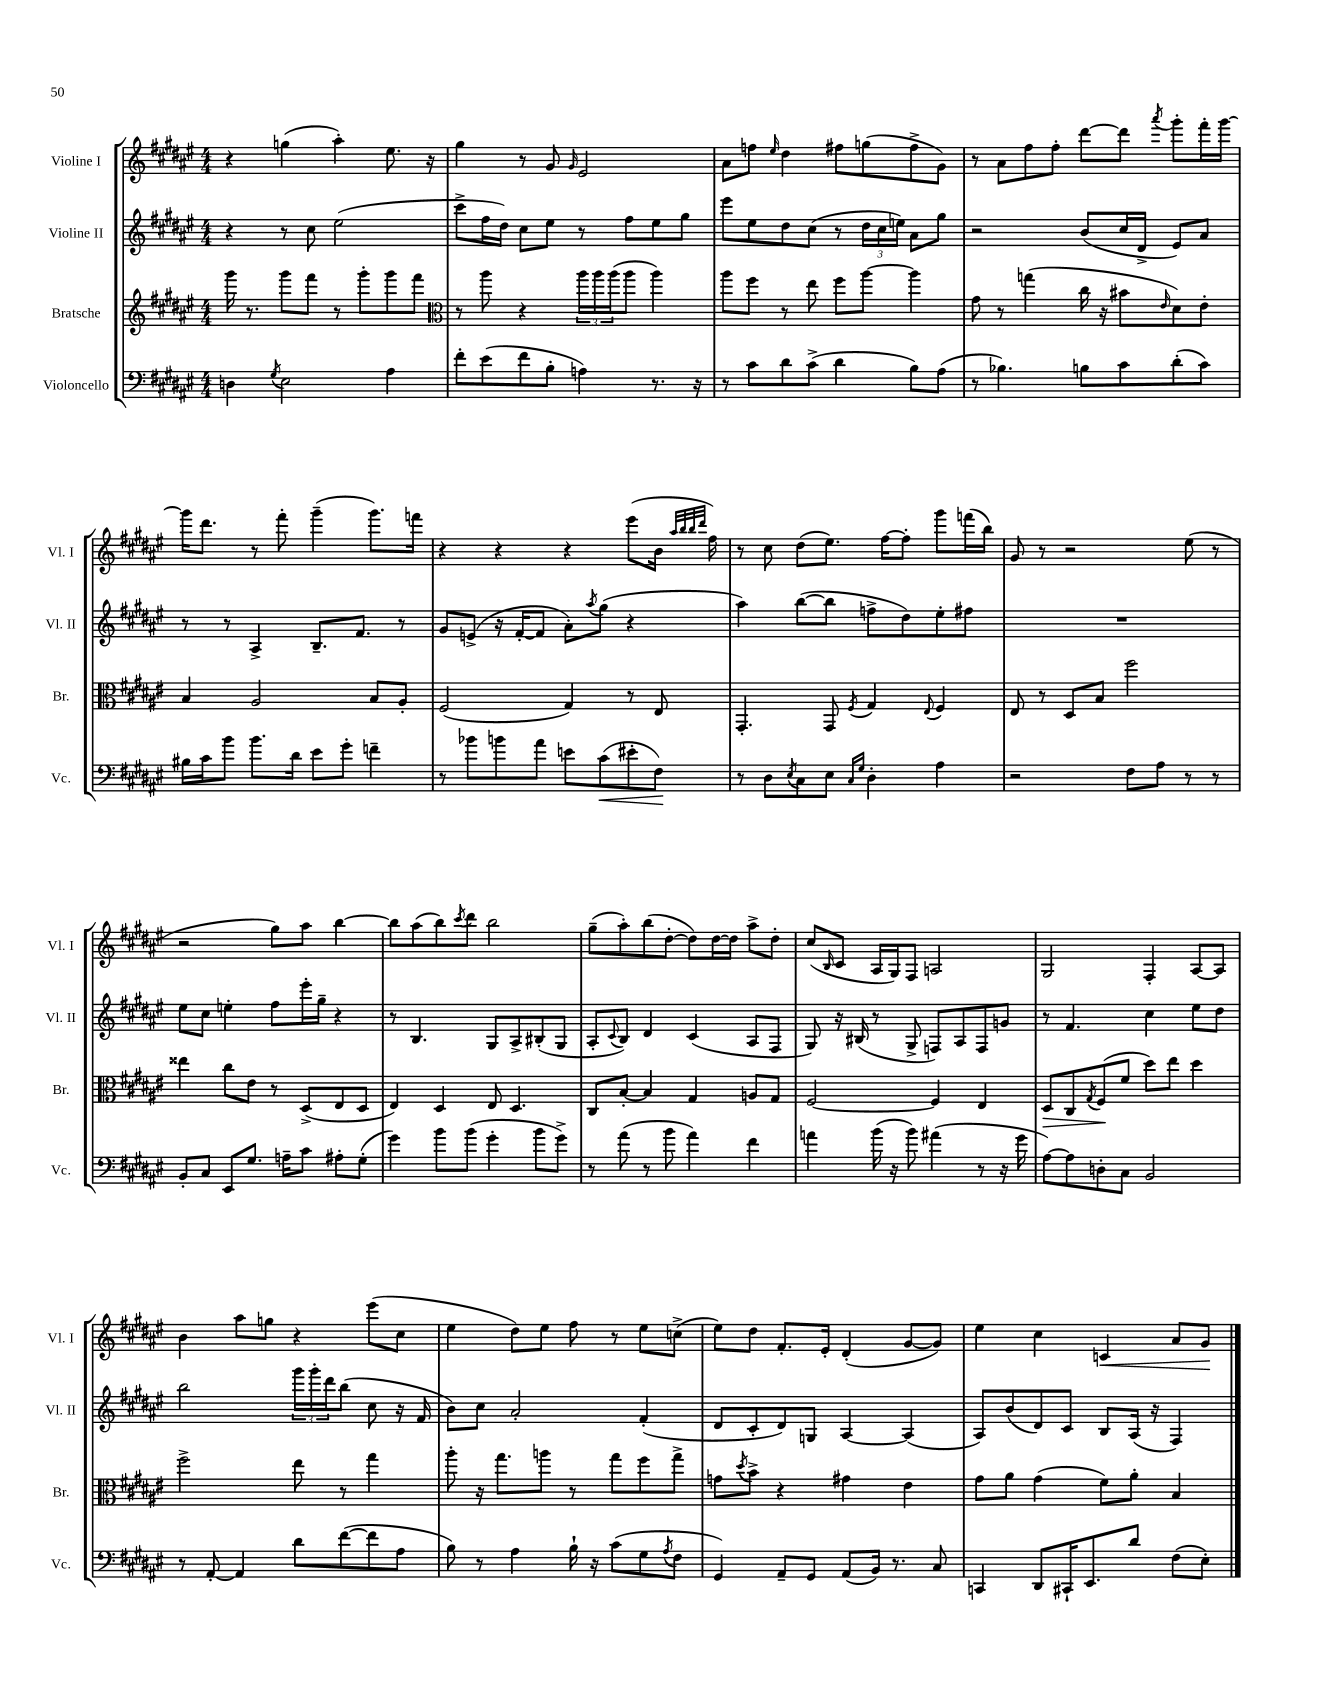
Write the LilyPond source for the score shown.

<<
\new StaffGroup <<
\new Staff = "s0" \with { instrumentName = "Violine I" shortInstrumentName = "Vl. I" } {
    \clef treble \key fis \major \numericTimeSignature \time 4/4
    r4 g''4( ais''4-.) eis''8. r16 |
    gis''4 r8 gis'8 \grace { gis'16 } eis'2 |
    ais'8 f''8 \grace { eis''16 } dis''4 fis''8 g''8( fis''8-> gis'8) |
    r8 ais'8 fis''8 fis''8-. dis'''8~ dis'''8 \acciaccatura { ais'''8 } gis'''8-. fis'''16-. gis'''16~ |
    gis'''16 dis'''8. r8 fis'''8-. gis'''4--( gis'''8.) f'''16 |
    r4 r4 r4 eis'''8( b'16 \grace { ais''32 b''32 b''32 dis'''32 } fis''16) |
    r8 cis''8 dis''8( eis''8.) fis''16~ fis''8-. gis'''8 f'''16( b''16) |
    gis'8 r8 r2 eis''8( r8 |
    r2 gis''8) ais''8 b''4~ |
    b''8 ais''8( b''8) \acciaccatura { cis'''8 } dis'''8 b''2 |
    gis''8--( ais''8-.) b''8( dis''8~-. dis''8) dis''16~ dis''16 ais''8-> dis''8-. |
    cis''8( \grace { b16 } cis'8 ais16 gis16) fis8 a2 |
    gis2 fis4-. ais8~ ais8 |
    b'4 ais''8 g''8 r4 eis'''8( cis''8 |
    eis''4 dis''8) eis''8 fis''8 r8 eis''8 c''8->( |
    eis''8) dis''8 fis'8.-. eis'16-. dis'4-.( gis'8~ gis'8) |
    eis''4 cis''4 c'4\< ais'8 gis'8\! \bar "|." |
}
\new Staff = "s1" \with { instrumentName = "Violine II" shortInstrumentName = "Vl. II" } {
    \clef treble \key fis \major \numericTimeSignature \time 4/4
    r4 r8 cis''8 eis''2( |
    cis'''8-> fis''16 dis''16) cis''8 eis''8 r8 fis''8 eis''8 gis''8 |
    eis'''8 eis''8 dis''8 cis''8( r8 \tuplet 3/2 { dis''16 cis''16 e''16) } ais'8 gis''8 |
    r2 b'8( cis''16 dis'16-> eis'8) ais'8 |
    r8 r8 ais4-> b8.-- fis'8. r8 |
    gis'8 e'8->( r16 fis'16~-. fis'8 ais'8-.) \acciaccatura { ais''8 } gis''8( r4 |
    ais''4) b''8~( b''8 f''8-> dis''8) eis''8-. fis''8 |
    R1 |
    eis''8 cis''8 e''4-. fis''8 eis'''16-. gis''16-- r4 |
    r8 b4. gis8 ais8-> bis8-.( gis8 |
    ais8-. \appoggiatura { cis'8 } b8) dis'4 cis'4( ais8 fis8 |
    gis8) r16 bis16( r8 gis8-> f8) ais8 f8 g'8 |
    r8 fis'4. cis''4 eis''8 dis''8 |
    b''2 \tuplet 3/2 { gis'''16 gis'''16-. dis'''16 } b''8( cis''8 r16 fis'16 |
    b'8) cis''8 ais'2-. fis'4-.( |
    dis'8 cis'8-. dis'8) g8 ais4~ ais4( |
    ais8) b'8( dis'8) cis'8 b8 ais16( r16 fis4) \bar "|." |
}
\new Staff = "s2" \with { instrumentName = "Bratsche" shortInstrumentName = "Br." } {
    \clef treble \key fis \major \numericTimeSignature \time 4/4
    gis'''16 r8. gis'''8 fis'''8 r8 gis'''8-. gis'''8 fis'''8 |
    \clef alto r8 ais''8 r4 \tuplet 3/2 { ais''16 ais''16 ais''16( } ais''8 ais''4) |
    ais''8 fis''8 r8 eis''8 fis''8 ais''8~ ais''4 |
    gis'8 r8 g''4( cis''16 r16 bis'8 \grace { eis'16 } dis'8) eis'8-. |
    b4 ais2 b8 ais8-. |
    fis2( gis4) r8 eis8 |
    gis,4.-. gis,8 \acciaccatura { fis8 } gis4 \appoggiatura { eis8 } fis4 |
    eis8 r8 dis8 b8 fis''2 |
    eisis''4 cis''8 eis'8 r8 dis8->( eis8 dis8 |
    eis4) dis4 eis8 dis4. |
    cis8 b8~-. b4 gis4 a8 gis8 |
    fis2~ fis4 eis4 |
    dis8\> cis8 \acciaccatura { gis8 } fis8\!( fis'8 dis''8) eis''8 dis''4 |
    fis''2-> eis''8 r8 gis''4 |
    ais''8-. r16 gis''8. a''8 r8 gis''8 fis''8 gis''8-> |
    g'8 \acciaccatura { dis''8 } b'8-> r4 gis'4 eis'4 |
    gis'8 ais'8 gis'4( fis'8) ais'8-. b4 \bar "|." |
}
\new Staff = "s3" \with { instrumentName = "Violoncello" shortInstrumentName = "Vc." } {
    \clef bass \key fis \major \numericTimeSignature \time 4/4
    d4 \acciaccatura { gis8 } eis2 ais4 |
    fis'8-. eis'8( fis'8 b8-. a4) r8. r16 |
    r8 cis'8 dis'8 cis'8->( dis'4 b8) ais8( |
    r8 bes4.) b8 cis'8 dis'8-.( cis'8) |
    bis16 cis'16 b'8 b'8. dis'16 eis'8 gis'8-. f'4-- |
    r8 bes'8 b'8 ais'8 e'8 cis'8\<( eis'8-. fis8\!) |
    r8 dis8 \acciaccatura { eis8 } cis8 eis8 \grace { cis16 gis16 } dis4-. ais4 |
    r2 fis8 ais8 r8 r8 |
    b,8-. cis8 eis,8 gis8. a16-- cis'8 ais8-. gis8-.( |
    gis'4) b'8 b'8( gis'4-. b'8 gis'8->) |
    r8 ais'8( r8 b'8 ais'4) fis'4 |
    a'4 b'16( r16 b'8) ais'4( r8 r16 gis'16 |
    ais8~) ais8 d8-. cis8 b,2 |
    r8 ais,8~-. ais,4 dis'8 fis'8~( fis'8 ais8 |
    b8) r8 ais4 b16-! r16 cis'8( gis8 \acciaccatura { ais8 } fis8 |
    gis,4) ais,8-- gis,8 ais,8( b,16) r8. cis8 |
    c,4 dis,8 cis,16-! eis,8. dis'8 fis8( eis8-.) \bar "|." |
}
>>
>>
\layout { \context { \Score \remove "Bar_number_engraver" } }
